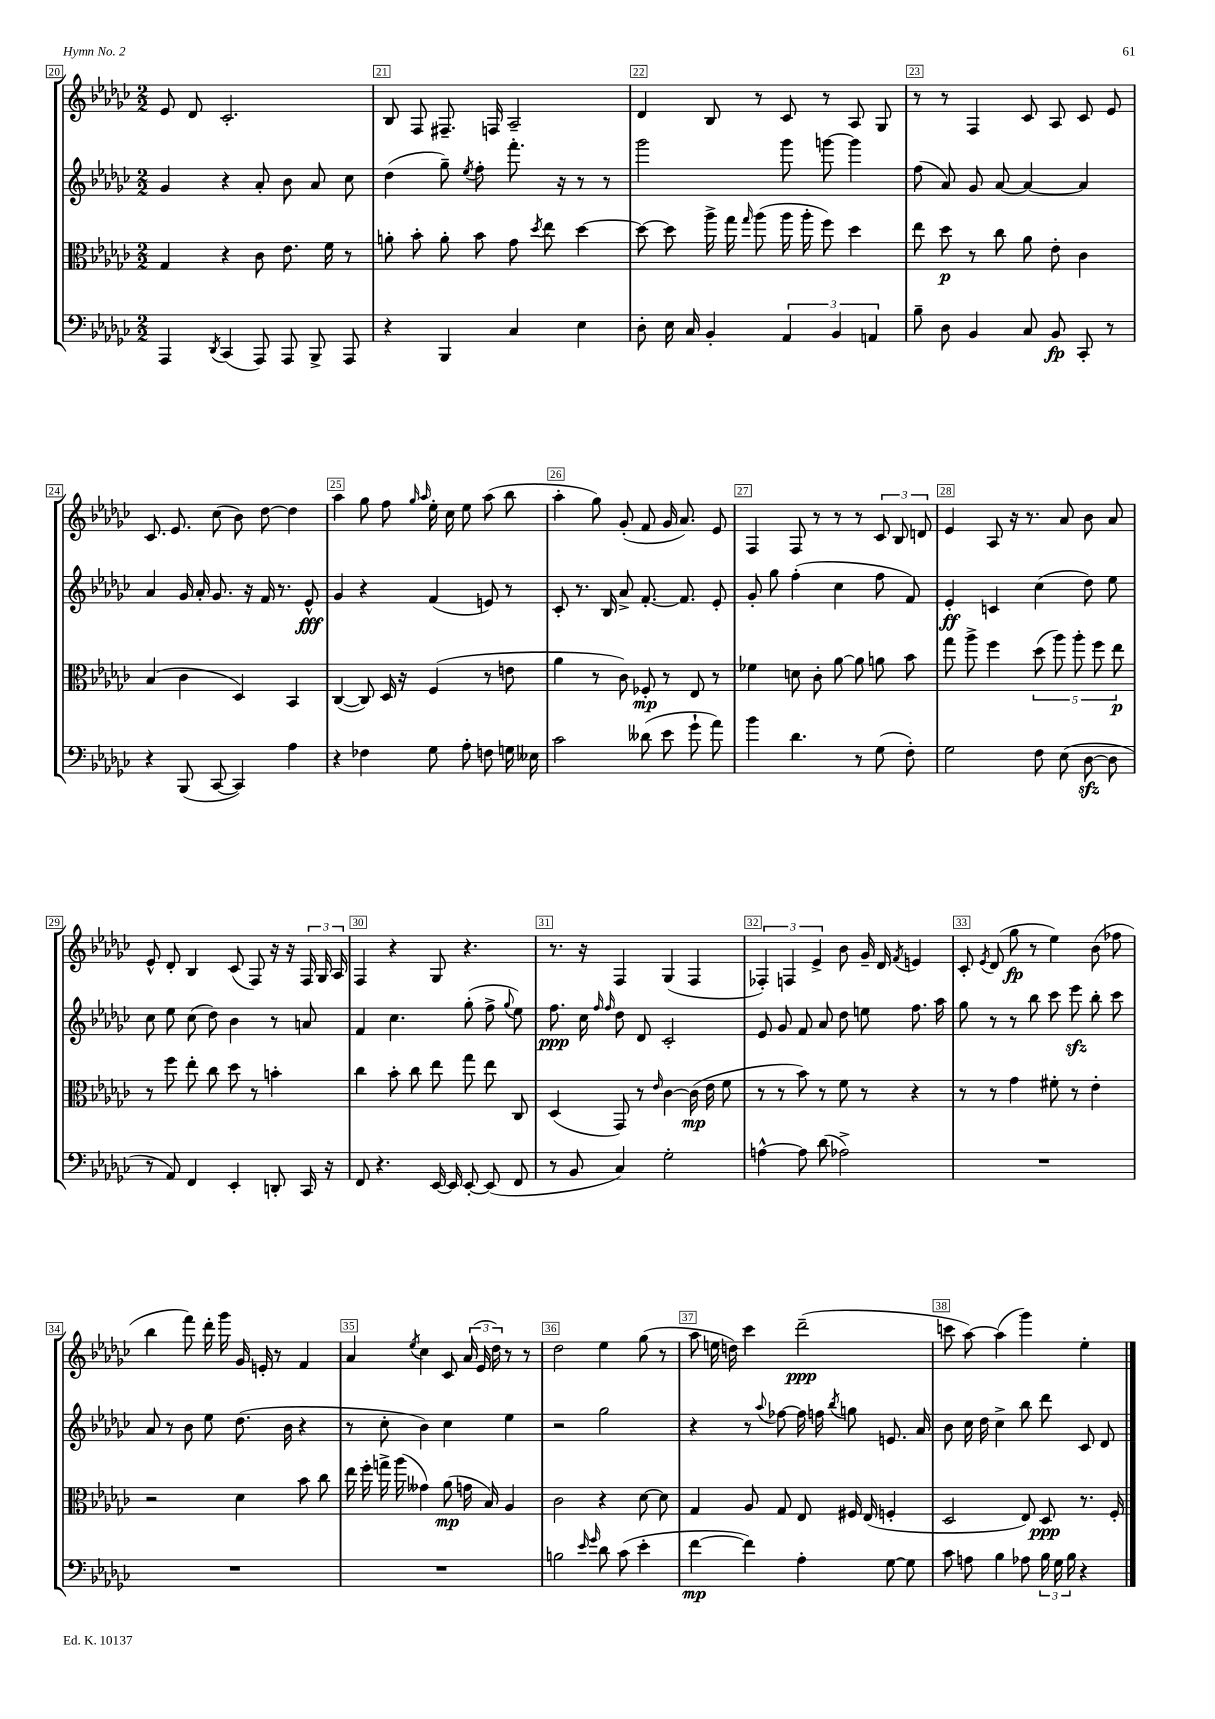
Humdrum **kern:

**kern	**kern	**kern	**kern
*staff4	*staff3	*staff2	*staff1
*clefF4	*clefC3	*clefG2	*clefG2
*k[b-e-a-d-g-c-]	*k[b-e-a-d-g-c-]	*k[b-e-a-d-g-c-]	*k[b-e-a-d-g-c-]
*M2/2	*M2/2	*M2/2	*M2/2
4AAA-/	4G-/	4g-/	8e-/
.	.	.	8d-/
8qDD-/	.	.	.
(4CC-/	4r	4r	2.c-'/
8AAA-/)	8c-\	8a-'/	.
8AAA-/	8.e-\	8b-\	.
8BBB-^/	.	8a-/	.
.	16f\	.	.
8AAA-/	8r	8cc-\	.
=	=	=	=
4r	8a'\	(4dd-\	8B-/
.	8b-'\	.	8F/
4BBB-/	8a'\	8gg-~\)	8.F#~/
.	.	8qee-/	.
.	8b-\	8ff'\	.
.	.	.	16F/
4C-/	8g-\	8.fff'\	2A-~/
.	8qdd-/	.	.
.	8ee-\	.	.
.	.	16r	.
4E-\	[4dd-\	8r	.
.	.	8r	.
=	=	=	=
8D-'\	8dd-\_	2ggg-\	4d-/
16E-\	8dd-\]	.	.
16C-/	.	.	.
4BB-'/	16aa-^\	.	8B-/
.	16gg-\	.	.
.	16qqgg-/	.	.
.	(8aa-\	.	8r
6AA-/	16aa-\	8ggg-\	8c-/
.	16aa-'\	.	.
.	8ff\)	[8ggg\	8r
6BB-/	.	.	.
.	4dd-\	4ggg\]	8A-/
6AA/	.	.	.
.	.	.	8G-/
=	=	=	=
8B-~\	8ee-\	(8ff\	8r
8D-\	8dd-\	8a-/)	8r
4BB-/	8r	8g-/	4F/
.	8cc-\	[8a-/	.
8C-/	8a-\	4a-/_	8c-/
8BB-/	8e-'\	.	8A-/
8CC-'/	4c-\	4a-/]	8c-/
8r	.	.	8e-/
=	=	=	=
4r	(4B-/	4a-/	8.c-/
.	.	.	8.e-/
(8BBB-/	4c-\	16g-/	.
.	.	16a-'/	.
[8CC-/	.	8.g-/	(8cc-\
4CC-/])	4D-/)	.	8b-\)
.	.	16r	.
.	.	16f/	[8dd-\
.	.	8.r	.
4A-\	4BB-/	.	4dd-\]
.	.	8e-^^/	.
=	=	=	=
4r	([4C-/	4g-/	4aa-\
4F-\	8C-/])	4r	8gg-\
.	16D-/	.	8ff\
.	16r	.	.
.	.	.	16qqgg-/
.	.	.	16qqaa-/
8G-\	(4F/	(4f/	16ee-'\
.	.	.	16cc-\
8A-'\	.	.	8ee-\
8F\	8r	8e/)	(8aa-\
16G\	8e\	8r	8bb-\
16E--\	.	.	.
=	=	=	=
2c-\	4a-\	8c-'/	4aa-'\
.	.	8.r	.
.	8r	.	8gg-\)
.	.	16B-/	.
.	8c-\)	8a-^/	(8g-'/
(8d--\	8F-'/	[8.f'/	8f/
8e-\	8r	.	16g-/
.	.	8.f/]	8.a-/)
8g-`\	8E-/	.	.
8a-\)	8r	8e-'/	8e-/
=	=	=	=
4b-\	4f-\	8g-'/	4F/
.	.	8gg-\	.
4.d-\	8d\	(4ff'\	8F/
.	8c-'\	.	8r
.	[8a-\	4cc-\	8r
8r	8a-\]	.	8r
(8G-\	8a\	8ff\	12c-/
.	.	.	12B-/
8F'\)	8b-\	8f/)	.
.	.	.	12d/
=	=	=	=
2G-\	8gg-\	4e-'/	4e-/
.	8aa-^\	.	.
.	4ff\	4c/	8A-/
.	.	.	16r
.	.	.	8.r
8F\	(10dd-\	(4cc-\	.
.	10aa-\)	.	.
(8E-\	.	.	8a-/
.	10aa-'\	.	.
[8D-\	.	8dd-\)	8b-\
.	10ff\	.	.
8D-\]	.	8ee-\	8a-/
.	10ee-\	.	.
=	=	=	=
8r	8r	8cc-\	8e-^^/
8AA-/)	8ff\	8ee-\	8d-'/
4FF/	8ee-'\	(8cc-\	4B-/
.	8cc-\	8dd-\)	.
4EE-'/	8dd-\	4b-\	(8c-/
.	8r	.	8F/)
8DD'/	4b'\	8r	16r
.	.	.	16r
16CC-/	.	8a/	24F/
.	.	.	24G-/
16r	.	.	.
.	.	.	24A-/
=	=	=	=
8FF/	4cc-\	4f/	4F/
4.r	.	.	.
.	8b-'\	4.cc-\	4r
.	8cc-\	.	.
[16EE-/	8ee-\	.	8G-/
16EE-/]	.	.	.
[8EE-'/	8gg-\	(8gg-'\	4.r
(8EE-/]	8ee-\	8ff^\	.
.	.	8qqgg-/	.
8FF/	8C-/	8ee-\)	.
=	=	=	=
8r	(4D-/	8.ff\	8.r
8BB-/	.	.	.
.	.	16cc-\	16r
.	.	16qqff/	.
.	.	16qqff/	.
4C-/)	8GG-/)	8dd-\	4F/
.	8r	8d-/	.
.	16qqe-/	.	.
2G-'\	[4c-\	2c-'/	(4G-/
.	(16c-\]	.	4F/
.	16e-\	.	.
.	8f\	.	.
=	=	=	=
[4A^^\	8r	8e-/	6F-'/)
.	8r	8g-/	.
.	.	.	6F/
8A\]	8b-\)	8f/	.
.	.	.	6e-^/
(8d-\	8r	8a-/	.
2A-^\)	8f\	8dd-\	8b-\
.	8r	8ee\	16g-~/
.	.	.	16d-/
.	.	.	8qf/
.	4r	8.ff\	4e/
.	.	16aa-\	.
=	=	=	=
1r	8r	8gg-\	8c-'/
.	.	.	8qe-/
.	8r	8r	(8d-/
.	4g-\	8r	8gg-\
.	.	8bb-\	8r
.	8f#'\	8ccc-\	4ee-\)
.	8r	8eee-\	.
.	4e-'\	8bb-'\	(8b-\
.	.	8ccc-\	8ff-\
=	=	=	=
1r	2r	8a-/	4bb-\
.	.	8r	.
.	.	8b-\	8fff\)
.	.	8ee-\	16ddd-'\
.	.	.	16ggg-\
.	4d-\	(8.dd-\	16g-/
.	.	.	16e'/
.	.	.	8r
.	.	16b-\	.
.	8b-\	4r	4f/
.	8cc-\	.	.
=	=	=	=
1r	16ee-\	8r	4a-/
.	16ff'\	.	.
.	16gg^\	8cc-'\	.
.	(16aa-\	.	.
.	.	.	8qee-/
.	4g--\)	4b-\)	4cc-\
.	(8a-\	4cc-\	8c-/
.	16g\	.	(24a-/
.	.	.	24e-/
.	16B-/)	.	.
.	.	.	24dd-\)
.	4A-/	4ee-\	8r
.	.	.	8r
=	=	=	=
2B\	2c-\	2r	2dd-\
16qqe-/	.	.	.
16qqg-/	.	.	.
8d-\	4r	2gg-\	4ee-\
(8c-\	.	.	.
4e-'\	[8d-\	.	(8gg-\
.	8d-\]	.	8r
=	=	=	=
[4f\	4G-/	4r	8aa-\
.	.	.	16ee\
.	.	.	16dd\)
4f\])	8A-/	8r	4ccc-\
.	.	8qqaa-/	.
.	8G-/	[8ff-\	.
4A-'\	8E-/	16ff-\]	(2ddd-~\
.	.	16ff\	.
.	.	8qbb-/	.
.	16F#/	8gg\	.
.	(16E-/	.	.
[8G-\	4F'/	8.e/	.
8G-\]	.	.	.
.	.	16a-/	.
=	=	=	=
8c-\	2D-/	8b-\	8ccc\
8A\	.	16cc-\	[8aa-\)
.	.	16dd-\	.
4B-\	.	4cc-^\	(4aa-\]
8A-\	8E-/)	8bb-\	4ggg-\)
24B-\	8D-/	8ddd-\	.
24G-\	.	.	.
24B-\	.	.	.
4r	8.r	8c-/	4ee-'\
.	.	8d-/	.
.	16F'/	.	.
==	==	==	==
*-	*-	*-	*-
